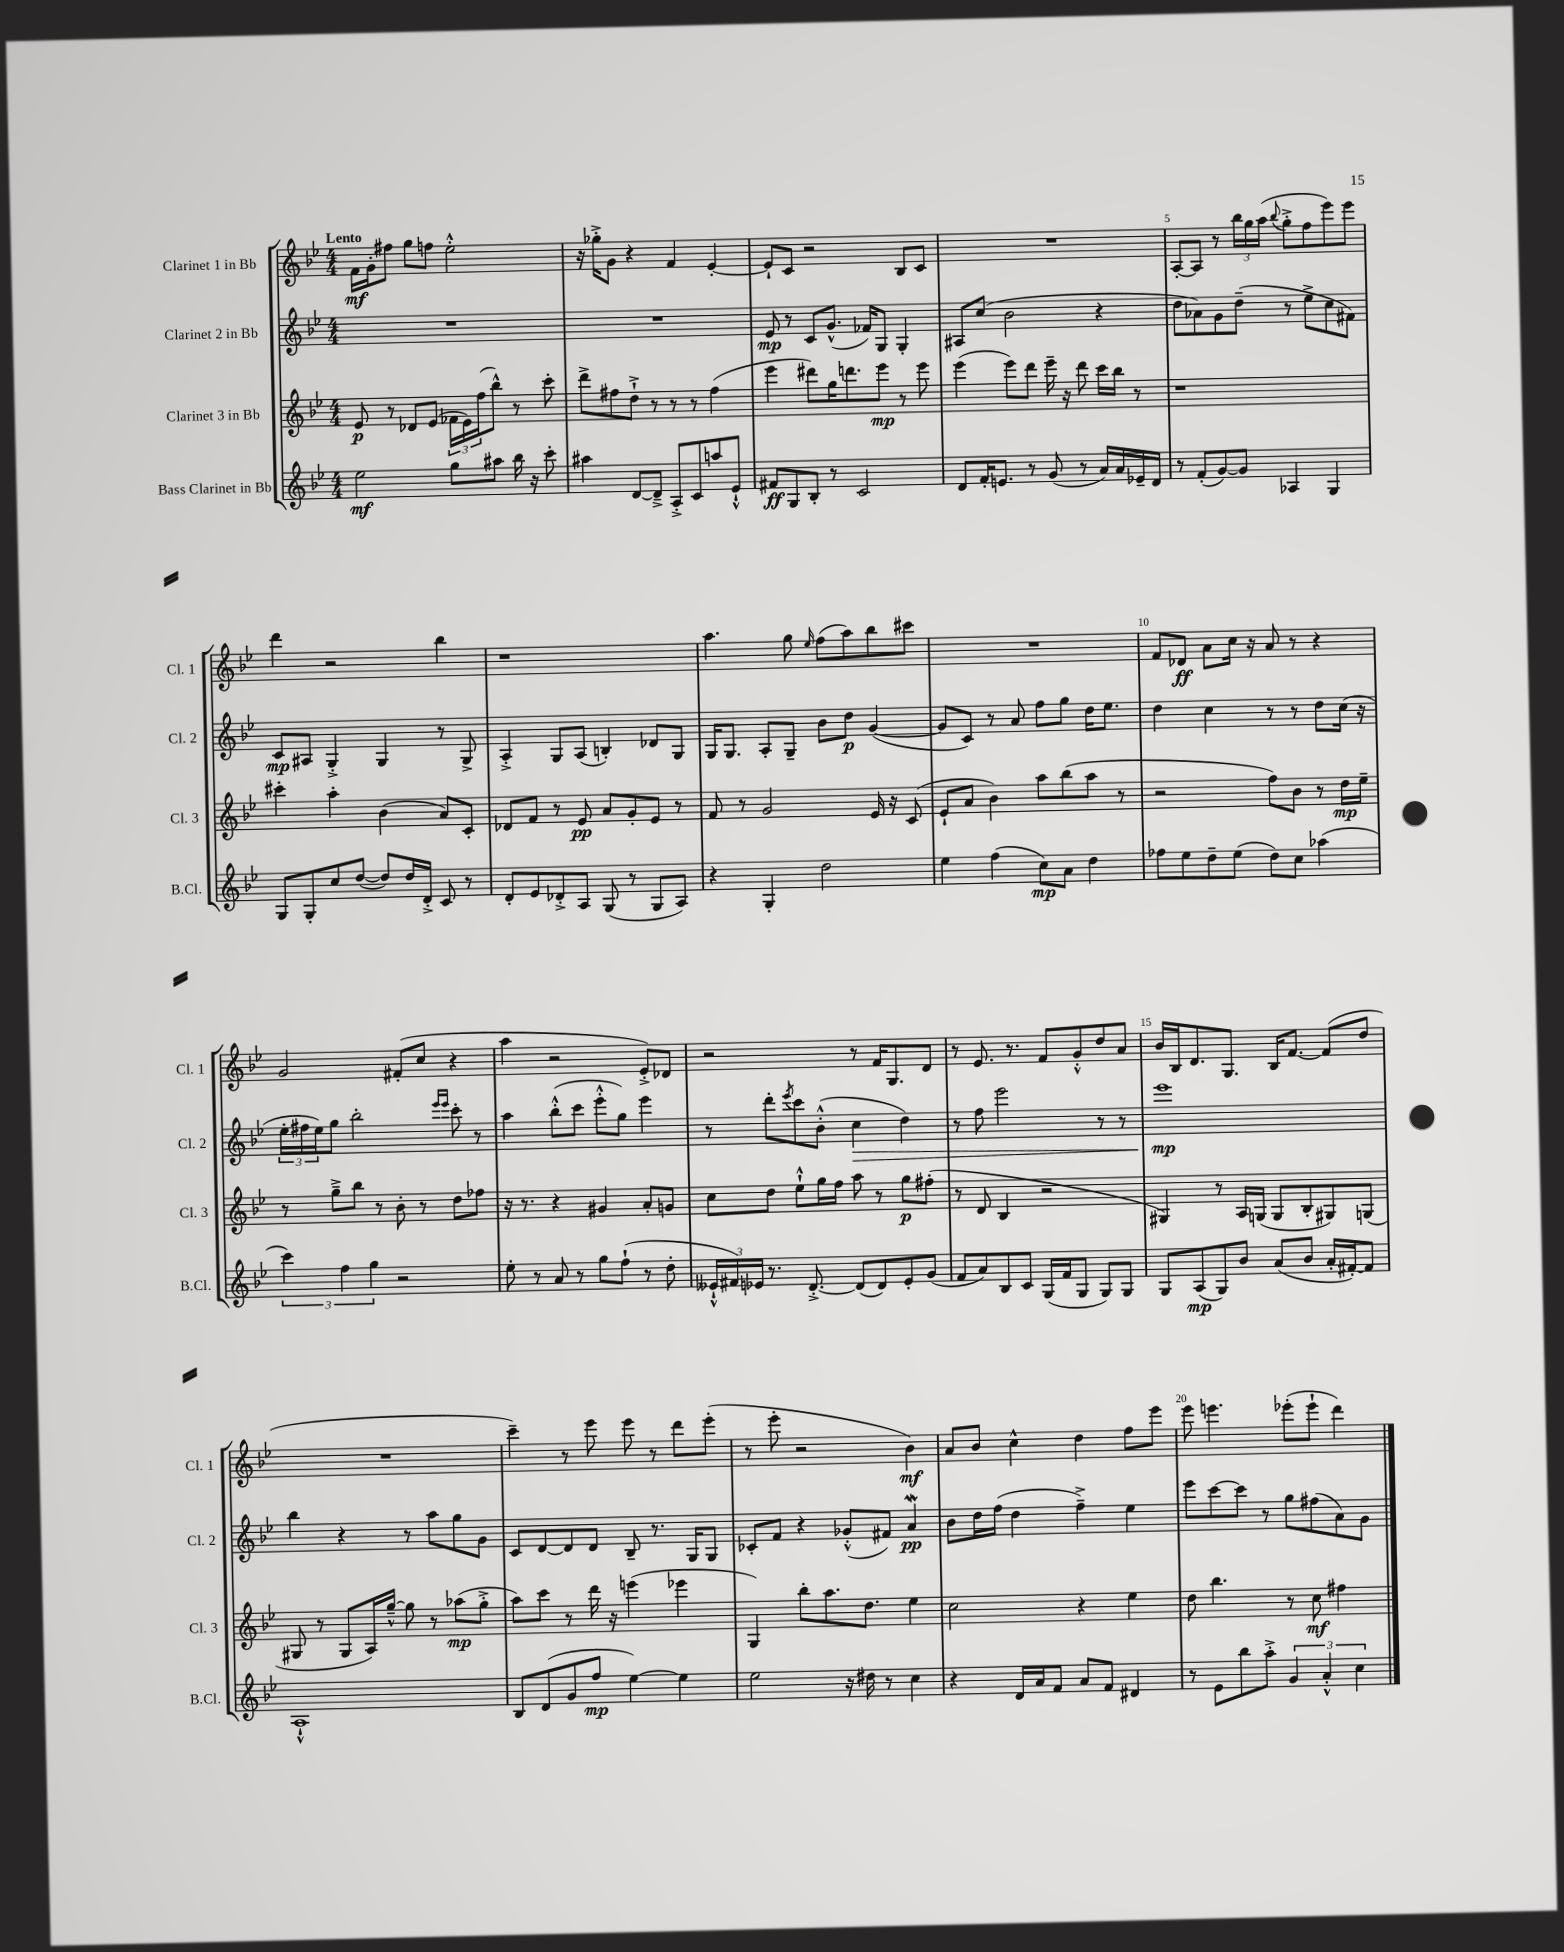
<<
\new StaffGroup <<
\new Staff = "s0" \with { instrumentName = "Clarinet 1 in Bb" shortInstrumentName = "Cl. 1" } {
    \clef treble \key bes \major \numericTimeSignature \time 4/4 \tempo "Lento"
    f'16\mf g'16-. fis''8 g''8 f''8 ees''2-.-^ |
    r16 ges''16-.-> g'8 r4 f'4 ees'4~-. |
    ees'8-! c'8 r2 bes8 c'8 |
    R1 |
    a8~-. a8 r8 \tuplet 3/2 { bes''16 g''16 a''16( } \appoggiatura { bes''8 } g''8-.-> f''8 ees'''8) ees'''8 |
    d'''4 r2 bes''4 |
    r1 |
    a''4. g''8 \grace { ees''16 } f''8( a''8) bes''8 cis'''8 |
    R1 |
    f'8 des'8\ff a'8 c''16 r16 a'8 r8 r4 |
    g'2 fis'8-.( c''8 r4 |
    a''4 r2 ees'8-.->) des'8 |
    r2 r8 f'16 g8. d'8 |
    r8 ees'8. r8. f'8 g'8-.-^ d''8 a'8 |
    bes'16 bes16 d'8. g8. bes16 f'8.~ f'8( d''8 |
    R1 |
    c'''4--) r8 ees'''8 ees'''8 r8 d'''8 ees'''8-.( |
    r8 ees'''8-. r2 bes'4\mf) |
    a'8 bes'8 c''4-^ d''4 f''8 ees'''8 |
    ees'''8 e'''4. ees'''8-.( ees'''8-! d'''4) \bar "|." |
}
\new Staff = "s1" \with { instrumentName = "Clarinet 2 in Bb" shortInstrumentName = "Cl. 2" } {
    \clef treble \key bes \major \numericTimeSignature \time 4/4
    R1 |
    R1 |
    ees'8\mp r8 c'8 g'8.-^( fes'16) g8 g4-. |
    ais8 c''8( bes'2 r4 |
    d''8 aes'8) g'8 d''8--( r8 ees''8-> c''8 fis'8) |
    c'8\mp ais8 g4-.-> g4 r8 g8-> |
    a4-.-> g8 a8( b4-.) des'8 g8 |
    g16 g8. a8-. g8-- bes'8 d''8\p g'4~( |
    g'8 c'8) r8 a'8 f''8 g''8 d''16 ees''8. |
    d''4 c''4 r8 r8 d''8 c''16( r16 |
    \tuplet 3/2 { ees''16-. fis''16 ees''16) } g''8 bes''2-. \grace { ees'''16 ees'''16 } c'''8-. r8 |
    a''4 bes''8-.-^( c'''8 ees'''8-.-^ g''8) ees'''4 |
    r8 d'''8-. \acciaccatura { ees'''8 } c'''8 bes'8-.-^( c''4\> d''4) |
    r8 f''8 ees'''2 r8 r8 |
    ees'''1\mp\! |
    bes''4 r4 r8 a''8 g''8 g'8 |
    c'8 d'8~ d'8 d'8 bes8-- r8. g16 g8 |
    ces'8-. f'8 r4 ges'8-.-^( fis'8) a'4\mordent\pp |
    bes'8 d''16 f''16( d''4 f''4--->) ees''4 |
    ees'''8 c'''8~ c'''8 r8 g''8 fis''8( a'8) g'8 \bar "|." |
}
\new Staff = "s2" \with { instrumentName = "Clarinet 3 in Bb" shortInstrumentName = "Cl. 3" } {
    \clef treble \key bes \major \numericTimeSignature \time 4/4
    ees'8\p r8 des'8 ees'8( \tuplet 3/2 { fes'16 ees'16) f''16( } bes''8-^) r8 c'''8-. |
    d'''8-> fis''8 d''8-!-> r8 r8 r8 fis''4( |
    ees'''4 dis'''8) g''16 d'''8. ees'''8\mp r8 ees'''8 |
    ees'''4( ees'''8) d'''8 ees'''16-- r16 d'''8 c'''16 bes''16 r8 |
    r1 |
    cis'''4-. a''4-. bes'4( a'8) c'8-. |
    des'8 f'8 r8 ees'8\pp a'8 g'8-. ees'8 r8 |
    f'8 r8 g'2 ees'16 r16 c'8( |
    ees'8-! a'8 bes'4) a''8 bes''8( a''8 r8 |
    r2 f''8) bes'8 r8 d''16\mp ees''16-- |
    r8 g''8---> bes''8 r8 bes'8-. r8 d''8 fes''8 |
    r16 r8. r4 gis'4 a'8-. g'8 |
    c''8 d''8 ees''8-!-^ g''16 f''16 a''8 r8 g''8\p fis''8-.( |
    r8 d'8 bes4 r2 |
    gis4) r8 a16 g16( g8 bes8-. gis8) g8( |
    gis8 r8 gis8 a16) g''16~---^ g''8 r8 aes''8\mp( g''8-.-> |
    a''8) c'''8 r8 d'''16 r16 e'''4( ees'''4 |
    g4) bes''8-. a''8. d''8. ees''4 |
    c''2 r4 ees''4 |
    d''8 bes''4. r8 c''8\mf fis''4 \bar "|." |
}
\new Staff = "s3" \with { instrumentName = "Bass Clarinet in Bb" shortInstrumentName = "B.Cl." } {
    \clef treble \key bes \major \numericTimeSignature \time 4/4
    ees''2\mf g''8 ais''8 bes''16 r16 c'''8-. |
    ais''4 d'8~ d'8---> a8-.-> c'8 a''8 ees'8-!-^ |
    fis'8\ff g8 bes8-. r8 c'2 |
    d'8 f'16-. e'8. r8 g'8( r8 a'16) a'16 ees'16-- d'16 |
    r8 f'8-.( g'8~) g'8 aes4 g4 |
    g8 g8-. c''8 d''8~( d''8) d''16 d'16-.-> c'8 r8 |
    d'8-. ees'8 des'8-.-> a8 g8( r8 g8 a8) |
    r4 g4-. d''2 |
    ees''4 f''4( c''8\mp) a'8 d''4 |
    fes''8 ees''8 d''8-- ees''8( d''8) c''8 aes''4( |
    \tuplet 3/2 { c'''4) f''4 g''4 } r2 |
    ees''8-. r8 a'8 r8 g''8 f''8-!( r8 d''8-. |
    \tuplet 3/2 { eeses'16-!-^ fis'16) ees'16 } r8. d'8.~-.-> d'8( d'8) ees'8-. g'8( |
    f'8 a'8) bes8 c'8 g16( f'16 g8 g8) g8 |
    g8 a8\mp( g8) bes'8 a'8( bes'8 a'16-. fis'16~-.) fis'8 |
    a1-!-^ |
    bes8 d'8( g'8 f''8\mp ees''4~) ees''4 |
    ees''2 r16 dis''16 r8 c''4 |
    r4 d'16 a'16 f'8 a'8 f'8 dis'4 |
    r8 ees'8 bes''8 a''8-.-> \tuplet 3/2 { g'4 a'4-.-^ c''4 } \bar "|." |
}
>>
>>
\layout { \context { \Score \override BarNumber.break-visibility = ##(#f #t #t) barNumberVisibility = #(every-nth-bar-number-visible 5) } }
